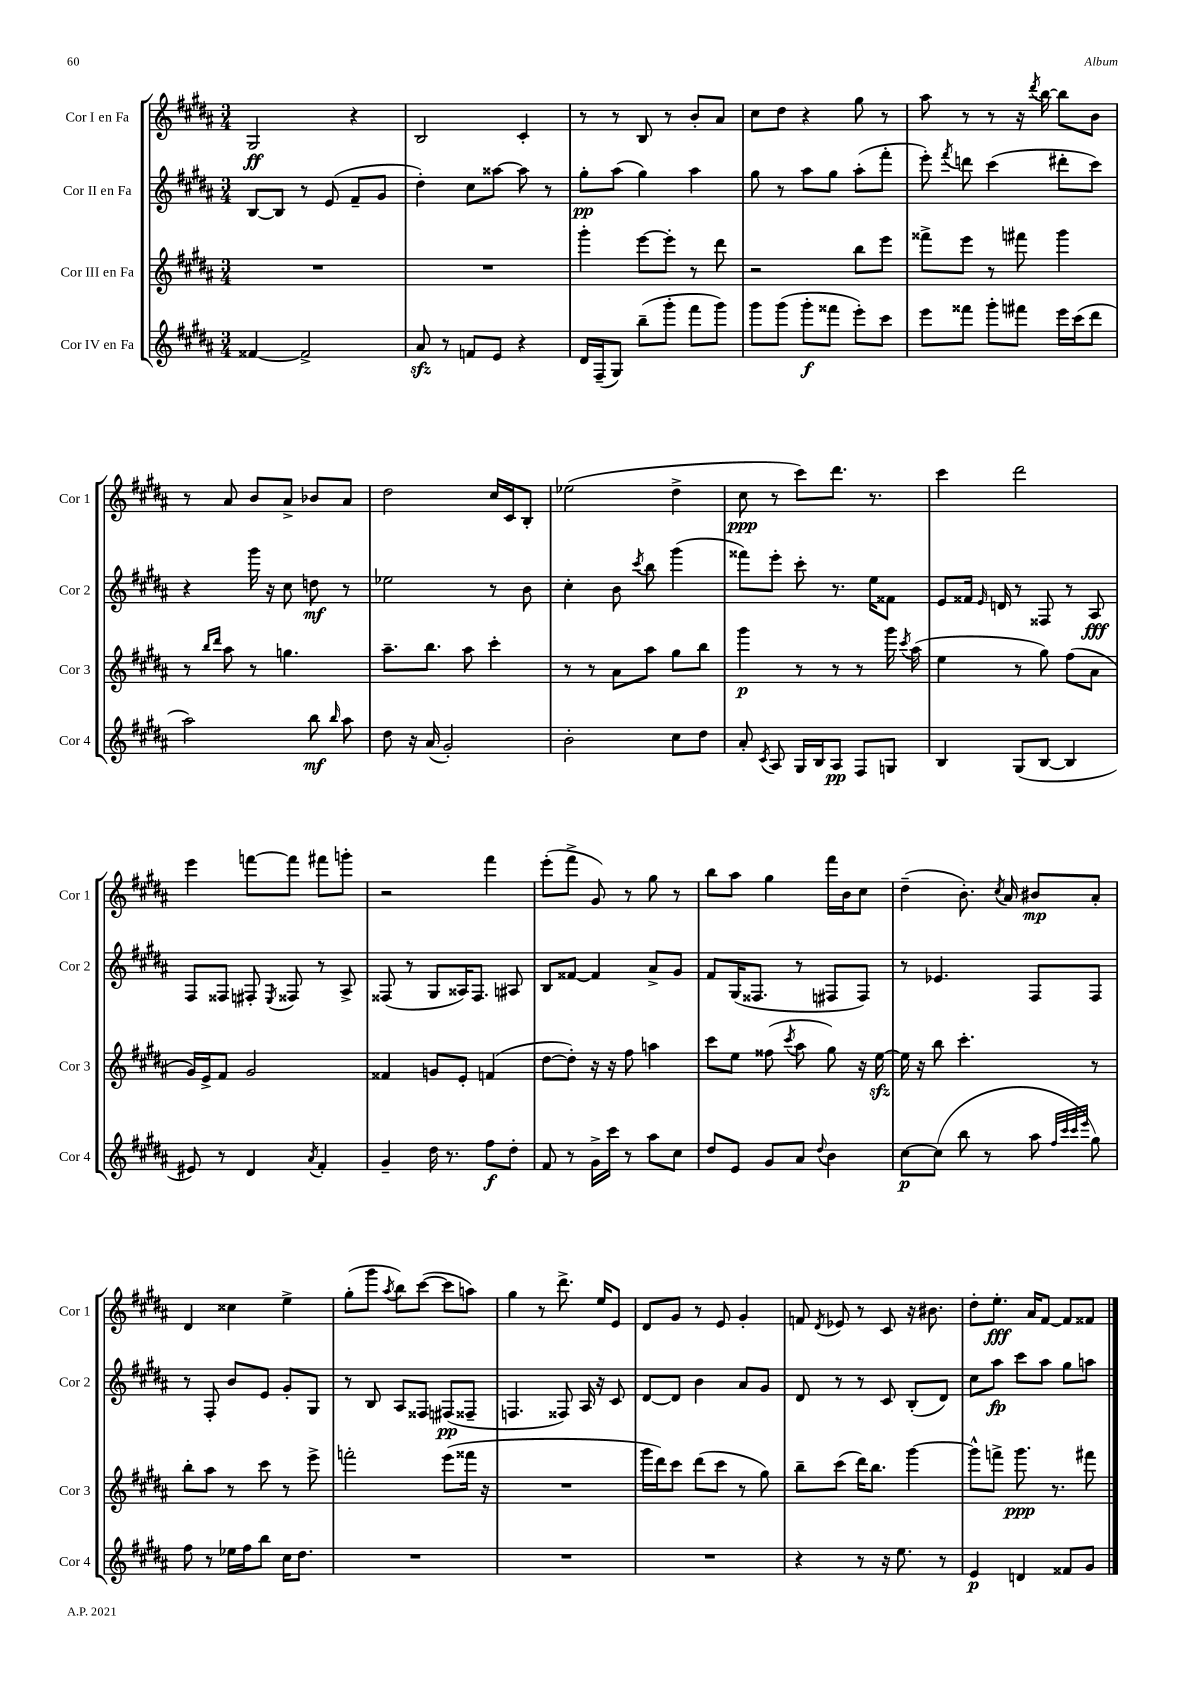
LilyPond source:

<<
\new StaffGroup <<
\new Staff = "s0" \with { instrumentName = "Cor I en Fa" shortInstrumentName = "Cor 1" } {
    \clef treble \key b \major \numericTimeSignature \time 3/4
    \autoBeamOff gis2\ff r4 |
    b2 cis'4-. |
    r8 r8 b8 r8 b'8[-. ais'8] |
    cis''8[ dis''8] r4 gis''8 r8 |
    ais''8 r8 r8 r16 \acciaccatura { dis'''8 } b''16~ b''8[ b'8] |
    r8 ais'8 b'8[ ais'8]-> bes'8[ ais'8] |
    dis''2 cis''16[ cis'16 b8]-. |
    ees''2( dis''4-> |
    cis''8\ppp r8 cis'''8[) dis'''8.] r8. |
    cis'''4 dis'''2 |
    e'''4 f'''8[~ f'''8] fis'''8[ g'''8]-. |
    r2 fis'''4 |
    e'''8[-.( fis'''8]-> gis'8) r8 gis''8 r8 |
    b''8[ ais''8] gis''4 fis'''16[ b'16 cis''8] |
    dis''4--( b'8.-.) \acciaccatura { cis''8 } ais'16 bis'8[\mp ais'8]-. |
    dis'4 cisis''4 e''4-> |
    gis''8[-.( gis'''8] \acciaccatura { ais''8 } b''8[) cis'''8]~( cis'''8[ a''8]) |
    gis''4 r8 dis'''8.-> e''16[ e'8] |
    dis'8[ gis'8] r8 e'8 gis'4-. |
    f'8 \acciaccatura { dis'8 } ees'8 r8 cis'8 r16 bis'8. |
    dis''8[-. e''8.]-.\fff ais'16[ fis'8]~ fis'8[ fisis'8] \bar "|." |
}
\new Staff = "s1" \with { instrumentName = "Cor II en Fa" shortInstrumentName = "Cor 2" } {
    \clef treble \key b \major \numericTimeSignature \time 3/4
    \autoBeamOff b8[~ b8] r8 e'8( fis'8[-- gis'8] |
    dis''4-.) cis''8[ aisis''8]~ aisis''8 r8 |
    gis''8[-.\pp ais''8]( gis''4) ais''4 |
    gis''8 r8 ais''8[ gis''8] ais''8[-.( fis'''8]-. |
    e'''8-.) \acciaccatura { fis'''8 } d'''8 cis'''4( dis'''8[-. cis'''8]) |
    r4 gis'''16 r16 cis''8 d''8\mf r8 |
    ees''2 r8 b'8 |
    cis''4-. b'8 \acciaccatura { cis'''8 } b''8 gis'''4( |
    fisis'''8[) e'''8]-. cis'''8-. r8. e''16[ fisis'8] |
    e'8[ fisis'16] \grace { e'16 } d'16 r8 fisis8 r8 ais8\fff |
    fis8[ fisis8] fis8-. \acciaccatura { e8 } fisis8 r8 ais8-> |
    fisis8( r8 gis8[ aisis16) fisis8.] ais8 |
    b8[ fisis'8]~ fisis'4 ais'8[-> gis'8] |
    fis'8[ gis16( fisis8.] r8 fis8[ fis8]) |
    r8 ees'4. fis8[ fis8] |
    r8 fis8-. b'8[ e'8] gis'8[-. gis8] |
    r8 b8 ais8[ fisis8] fis8[\pp( fisis8]-- |
    f4. fisis8) ais16 r16 cis'8 |
    dis'8[~ dis'8] b'4 ais'8[ gis'8] |
    dis'8 r8 r8 cis'8 b8[-.( dis'8]) |
    cis''8[ ais''8]\fp cis'''8[ ais''8] gis''8[ a''8] \bar "|." |
}
\new Staff = "s2" \with { instrumentName = "Cor III en Fa" shortInstrumentName = "Cor 3" } {
    \clef treble \key b \major \numericTimeSignature \time 3/4
    \autoBeamOff R2. |
    R2. |
    gis'''4-. e'''8[~ e'''8]-. r8 dis'''8 |
    r2 b''8[ e'''8] |
    fisis'''8[-> e'''8] r8 fis'''8 gis'''4 |
    r8 \grace { b''16[ dis'''16] } ais''8 r8 g''4. |
    ais''8.[-- b''8.] ais''8 cis'''4-. |
    r8 r8 ais'8[ ais''8] gis''8[ b''8] |
    gis'''4\p r8 r8 r8 gis'''16 \acciaccatura { cis'''8 } ais''16( |
    e''4 r8 gis''8) fis''8[( ais'8] |
    gis'16[) e'16-> fis'8] gis'2 |
    fisis'4 g'8[ e'8]-. f'4( |
    dis''8[~ dis''8]-.) r16 r16 fis''8 a''4 |
    cis'''8[ e''8] fisis''8( \acciaccatura { cis'''8 } ais''8 gis''8) r16 e''16~\sfz |
    e''16 r16 b''8 cis'''4.-. r8 |
    b''8[-. ais''8] r8 cis'''8 r8 e'''8-> |
    f'''2-. e'''8[( fisis'''16] r16 |
    R2. |
    gis'''16[ dis'''16) cis'''8] dis'''8[( cis'''8] r8 gis''8) |
    b''8[-- cis'''8]( dis'''16[) b''8.] gis'''4~ |
    gis'''8[-^ f'''8]-> gis'''8.\ppp r8. fis'''8 \bar "|." |
}
\new Staff = "s3" \with { instrumentName = "Cor IV en Fa" shortInstrumentName = "Cor 4" } {
    \clef treble \key b \major \numericTimeSignature \time 3/4
    \autoBeamOff fisis'4~ fisis'2-> |
    ais'8\sfz r8 f'8[ e'8] r4 |
    dis'16[ fis16--( gis8]) b''8[--( gis'''8]-. fis'''8[ gis'''8]) |
    gis'''8[ gis'''8]( gis'''8[-.\f fisis'''8] e'''8[-.) cis'''8] |
    e'''8[ fisis'''8] gis'''8[-. fis'''8] e'''16[ cis'''16( dis'''8] |
    ais''2) b''8\mf \grace { b''16 } ais''8 |
    dis''8 r16 ais'16( gis'2-.) |
    b'2-. cis''8[ dis''8] |
    ais'8-. \acciaccatura { cis'8 } ais8 gis16[ b16 ais8]\pp fis8[ g8] |
    b4 gis8[( b8]~ b4 |
    eis'8) r8 dis'4 \acciaccatura { ais'8 } fis'4-. |
    gis'4-- dis''16 r8. fis''8[\f dis''8]-. |
    fis'8 r8 gis'16[-> cis'''16] r8 ais''8[ cis''8] |
    dis''8[ e'8] gis'8[ ais'8] \appoggiatura { dis''8 } b'4 |
    cis''8[~\p cis''8]( b''8 r8 ais''8 \grace { fis''32[ cis'''32 cis'''32 e'''32] } gis''8) |
    fis''8 r8 ees''16[ fis''16 b''8] cis''16[ dis''8.] |
    R2. |
    R2. |
    R2. |
    r4 r8 r16 e''8. r8 |
    e'4\p d'4 fisis'8[ gis'8] \bar "|." |
}
>>
>>
\layout { \context { \Score \remove "Bar_number_engraver" } }
